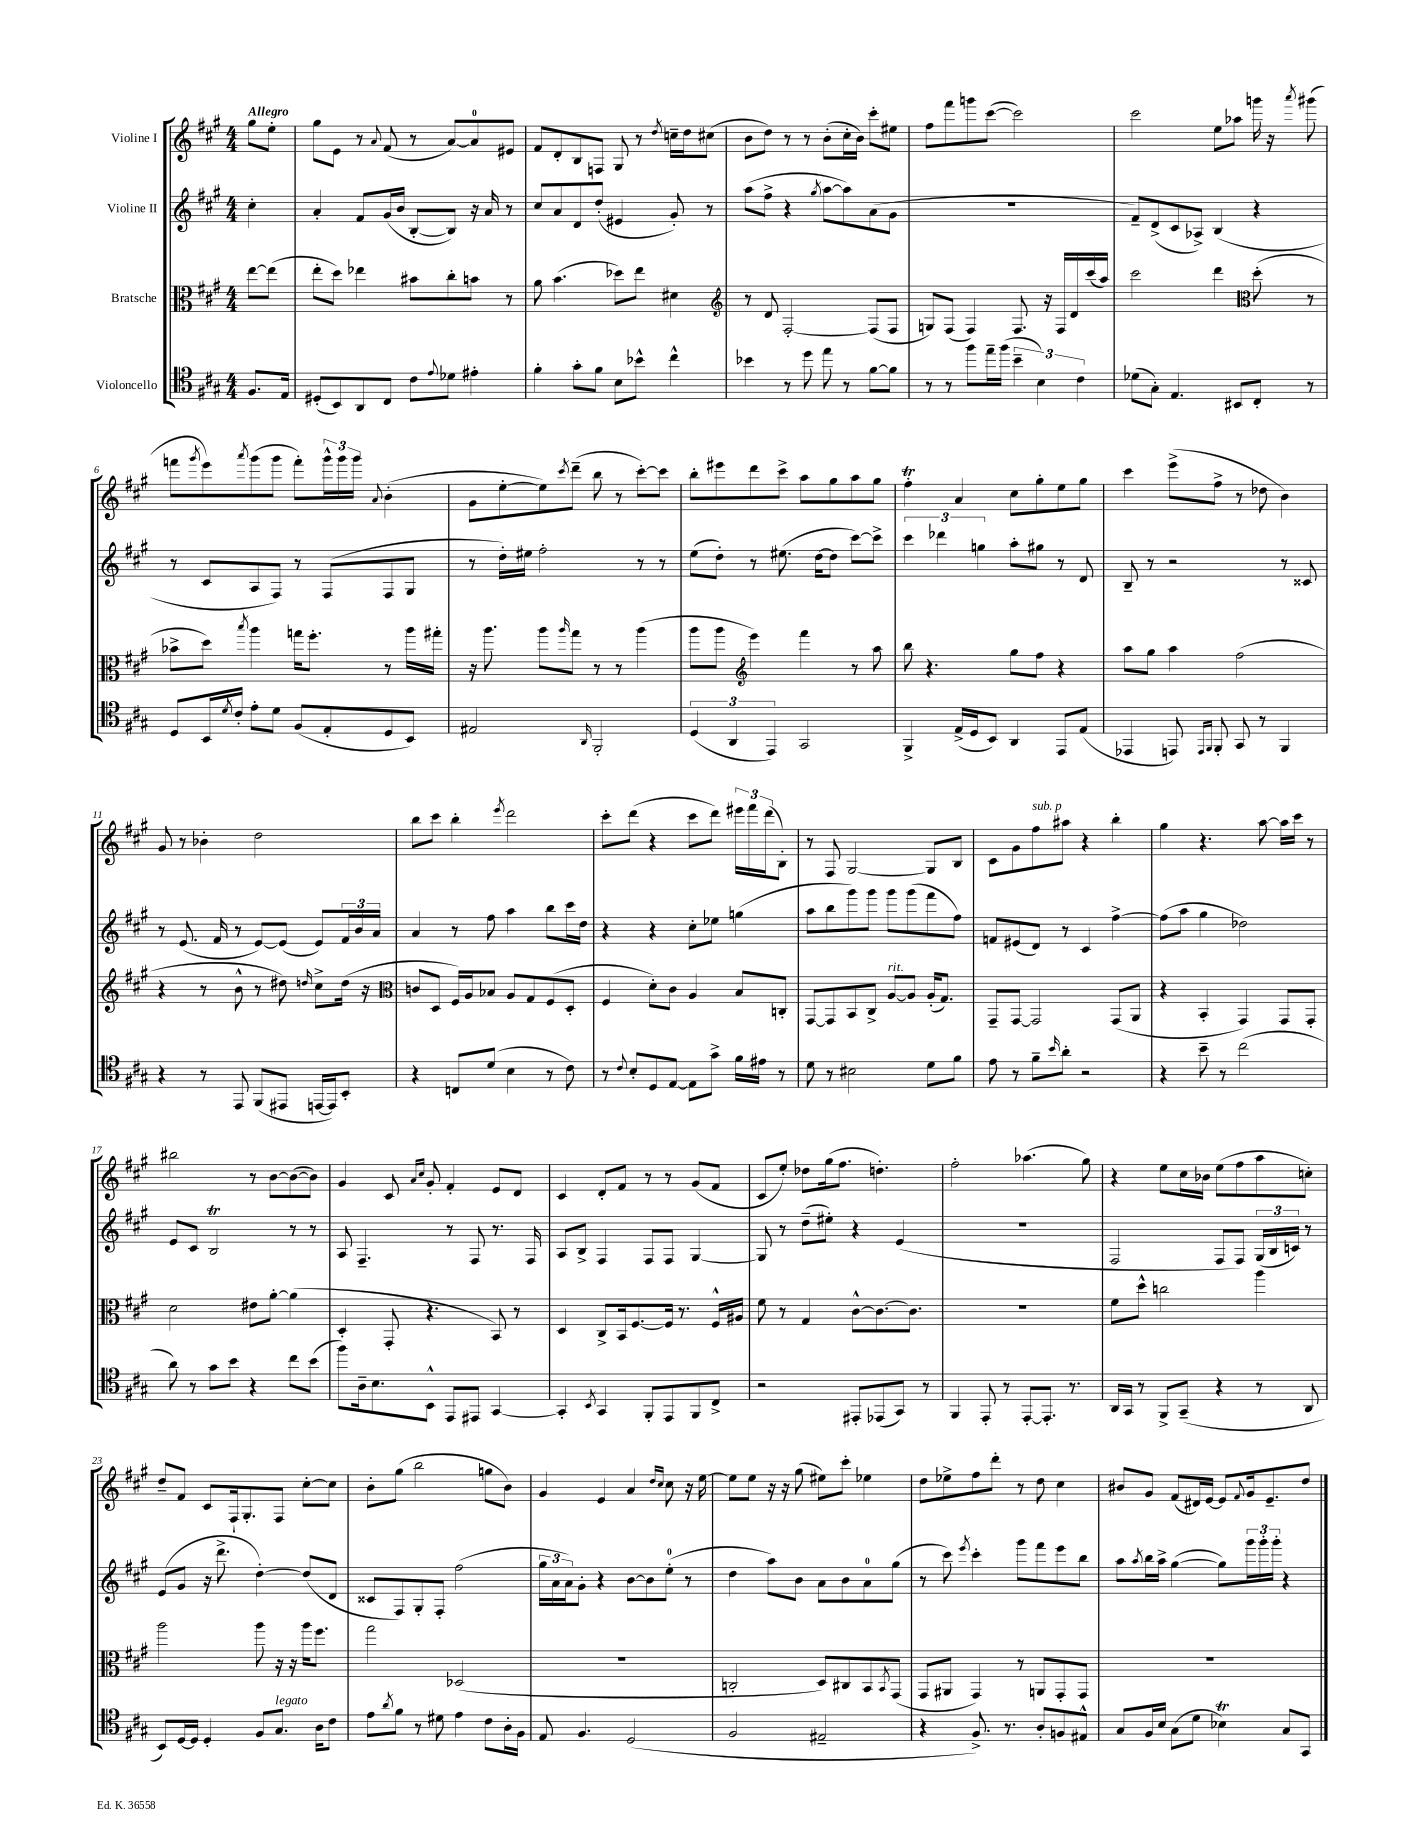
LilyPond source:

<<
\new StaffGroup <<
\new Staff = "s0" \with { instrumentName = "Violine I" } {
    \clef treble \key a \major \numericTimeSignature \time 4/4 \partial 4 \tempo "Allegro"
    gis''8 e''8-. |
    gis''8 e'8 r8 \appoggiatura { a'8 } fis'8( r8 a'8~) a'8-0 eis'8 |
    fis'8 d'8-. b8 f8 gis8 r8 \acciaccatura { d''8 } c''16-- d''16 cis''8( |
    b'8 d''8) r8 r8 b'8-.( cis''16-. b'16) cis'''8-. eis''8 |
    fis''8 fis'''8 g'''8 cis'''8~( cis'''2) |
    cis'''2 e''8 aes''8 g'''16 r16 \acciaccatura { a'''8 } gis'''8( |
    f'''8 \acciaccatura { gis'''8 } e'''8) \acciaccatura { a'''8 } gis'''8( gis'''8 f'''8-.) \tuplet 3/2 { gis'''16-^ gis'''16 gis'''16 } \appoggiatura { a'8 } b'4-.( |
    gis'8 e''8~-. e''8) \acciaccatura { cis'''8 } d'''8--( b''8 r8 cis'''8~-.) cis'''8 |
    b''8-. eis'''8 d'''8 cis'''8-> a''8 gis''8 a''8 gis''8 |
    fis''4-.\trill a'4 cis''8 gis''8-. e''8 gis''8 |
    cis'''4 e'''8->( fis''8-> r8 des''8 b'4) |
    gis'8 r8 bes'4-. d''2 |
    b''8 cis'''8 b''4-. \acciaccatura { e'''8 } d'''2 |
    cis'''8-. d'''8( r4 cis'''8 d'''8) \tuplet 3/2 { eis'''16 fis'''16 d'''16( } b8-.) |
    r8 fis8 gis2~ gis8 b8 |
    cis'8 gis'8 fis''8^\markup { \italic "sub. p" } ais''8 r4 b''4-. |
    gis''4 r4. a''8~ a''16 cis'''16 r8 |
    bis''2 r8 b'8~ b'8~( b'8) |
    gis'4 cis'8 \grace { a'16 cis''16 } gis'8-. fis'4-. e'8 d'8 |
    cis'4 d'8-. fis'8 r8 r8 gis'8( fis'8 |
    cis'8 e''8-.) des''8 gis''16( fis''8. d''4.-.) |
    fis''2-. aes''4.( gis''8) |
    r4 e''8 cis''16 bes'16 e''8( fis''8 a''8 c''8-.) |
    d''8-- fis'8 cis'8 fis16-! gis8.-. fis8 cis''8~-. cis''8 |
    b'8-. gis''8( b''2 g''8 b'8) |
    gis'4 e'4 a'4 \grace { d''16 cis''16 } cis''8 r16 e''16~ |
    e''8 e''8 r16 r16 gis''8( eis''8) cis'''8-. ees''4 |
    d''8 ees''8-> fis''8 d'''8-. r8 d''8 cis''4 |
    bis'8 gis'8 fis'8( dis'16) e'16~ e'8 \appoggiatura { fis'8 } gis'16 e'8.-- d''8 \bar "|." |
}
\new Staff = "s1" \with { instrumentName = "Violine II" } {
    \clef treble \key a \major \numericTimeSignature \time 4/4 \partial 4
    cis''4-. |
    a'4-. fis'8 gis'16( b'16 b8~-. b8) r16 a'16 r8 |
    cis''8 a'8 d'8 d''8-.( eis'4 gis'8-.) r8 |
    a''8( fis''8-> r4 \acciaccatura { gis''8 } a''8~ a''8) a'8( gis'8 |
    R1 |
    fis'8--) d'8->( cis'8 aes8->) b4( r4 |
    r8 cis'8 a8 fis8) r8 fis8( fis8 gis8 |
    r8 d''16-.) eis''16 fis''2-. r8 r8 |
    e''8( d''8-.) r8 eis''8.( d''16~ d''8 cis'''8~) cis'''8-> |
    \tuplet 3/2 { cis'''4 des'''4 g''4 } a''8-. gis''8 r8 d'8 |
    b8-- r8 r2 r8 cisis'8 |
    r8 e'8.( fis'16 r8 e'8~) e'8( e'8) \tuplet 3/2 { fis'16 b'16 a'16 } |
    a'4 r8 fis''8 a''4 b''8 cis'''16 d''16 |
    r4 r4 cis''8-. ees''8 g''4( |
    a''8 b''8 gis'''8) gis'''8 gis'''8 gis'''8( fis'''8 fis''8) |
    f'8 eis'8( d'8) r8 cis'4 fis''4~-> |
    fis''8( a''8 gis''4 des''2) |
    e'8 cis'8 b2\trill r8 r8 |
    a8 fis4.-- r8 fis8 r8. fis16 |
    a8 b8-> fis4 fis8 fis8 gis4~ |
    gis8 r8 d''8--( eis''8-.) r4 e'4( |
    R1 |
    fis2 fis8 fis8) \tuplet 3/2 { gis16( b16 c'16) } r8 |
    e'8( gis'8 r16 d'''8.-> d''4~-.) d''8( d'8 |
    cisis'8 fis8) gis8-. fis8-. fis''2( |
    \tuplet 3/2 { gis''16 a'16 a'16) } gis'8-. r4 b'8~ b'8 e''8-0-.( r8 |
    d''4 a''8) b'8 a'8 b'8 a'8-0 gis''8( |
    r8 cis'''8) \acciaccatura { e'''8 } cis'''4-. gis'''8 fis'''8 e'''8 b''8 |
    a''8 \acciaccatura { a''8 } b''16 a''16-> gis''4~( gis''8) \tuplet 3/2 { gis'''16 gis'''16-. gis'''16-. } r4 \bar "|." |
}
\new Staff = "s2" \with { instrumentName = "Bratsche" } {
    \clef alto \key a \major \numericTimeSignature \time 4/4 \partial 4
    e''8~ e''8( |
    e''8-. d''8) ees''4 bis'8 cis''8-. b'8 r8 |
    a'8 b'4.( des''8) e''8 dis'4 |
    \clef treble r8 d'8 fis2~-. fis8( fis8 |
    g8) fis8( fis4) fis8. r16 fis16 d'16 cis'''16( a''16) |
    cis'''2 d'''4 \clef alto d''8-.( r8 |
    bes'8-> d''8) \acciaccatura { b''8 } a''4 g''16 fis''8.-. r8 a''16 gis''16-. |
    r16 a''8. a''8 \grace { a''16 } gis''8 r8 r8 a''4( |
    a''8 a''8 \clef treble e'''4) fis'''4 r8 a''8 |
    b''8 r4. gis''8 fis''8 r4 |
    a''8 gis''8 a''4 fis''2( |
    r4 r8 b'8-^ r8 dis''8) \grace { d''16 } cis''8-> d''16( r16 |
    \clef alto c'8 d8 fis16) a16 bes8 a8 gis8 fis8( d8-. |
    fis4 d'8-.) cis'8 a4 b8 c8-. |
    gis,8~ gis,8 b,8 cis8-> a8~^\markup { \italic "rit." } a8 a16-.( gis8.) |
    gis,8-- gis,8~ gis,2 gis,8( a,8 |
    r4 b,4-. gis,4) gis,8 gis,8-. |
    d'2 eis'8 a'8~-. a'4( |
    d4-. gis,8-. r4. b,8) r8 |
    d4 cis8-> b,16 fis8.~ fis16 r8. fis16-^ ais16 |
    fis'8 r8 gis4 cis'8~-^ cis'8.~ cis'8. |
    R1 |
    fis'8 d''8-^ c''2 a''4 |
    a''2 a''8 r16 r16 a''16 fis''8. |
    gis''2 des2( |
    R1 |
    c2-. d8) cis8 b,8 \acciaccatura { b,8 } gis,8( |
    gis,8 ais,8 gis,4) r8 a,8 gis,8-. gis,8 |
    R1 \bar "|." |
}
\new Staff = "s3" \with { instrumentName = "Violoncello" } {
    \clef tenor \key a \major \numericTimeSignature \time 4/4 \partial 4
    fis8. e16 |
    dis8-.( b,8) a,8 cis8 cis'8 \appoggiatura { e'8 } des'8 eis'4-. |
    fis'4-. gis'8-. fis'8 b8 bes'8-^ cis''4-^ |
    bes'4 r8 d''8 e''8 r8 fis'8~ fis'8 |
    r8 r8 fis''8 e''16-- fis''16( \tuplet 3/2 { b'4-- b4) cis'4 } |
    des'8( gis8-.) e4. bis,8 cis8-. r8 |
    d8 b,16 \acciaccatura { d'8 } cis'16-. e'8-. d'8 fis8( e8-. d8 b,8) |
    eis2 \grace { a,16 } fis,2-. |
    \tuplet 3/2 { d4( a,4 e,4) } gis,2 |
    fis,4-> e16->( d16 b,8) a,4 e,8 e8( |
    ees,4 e,8) \grace { e,16 fis,16 } fis,8-. gis,8 r8 fis,4 |
    r4 r8 e,8 fis,8( eis,8 e,16~ e,16) b,8-. |
    r4 c8 d'8( b4 r8 cis'8) |
    r8 \appoggiatura { cis'8 } b8-. d8 e8~ e8 gis'8-> fis'16 eis'16 r8 |
    d'8 r8 bis2 d'8 fis'8 |
    e'8 r8 fis'8-- \grace { b'16 } a'8-. r2 |
    r4 b'8-- r8 cis''2( |
    a'8) r8 gis'8 b'8 r4 cis''8 b'8( |
    fis''8) a16-- b8. b,8-^ e,8 eis,8 gis,4~ |
    gis,4-. \acciaccatura { b,8 } gis,4 fis,8-. e,8 fis,8 cis8-> |
    r2 eis,8-. ees,8( gis,8) r8 |
    fis,4 e,8-. r8 e,8~-. e,8.-. r8. |
    a,16 gis,16 r8 fis,8-> gis,8--( r4 r8 a,8 |
    b,8) d16~ d16 d4-. fis8 gis8.^\markup { \italic "legato" } a16 cis'8 |
    e'8 \acciaccatura { a'8 } fis'8 r8 dis'8 e'4 cis'8 a16-. fis16 |
    e8 fis4. d2( |
    fis2 eis2-- |
    r4 fis8.->) r8. a8-. f8 eis8-^ |
    gis8 fis16 b16 gis8( d'8 bes4\trill) gis8 gis,8 \bar "|." |
}
>>
>>
